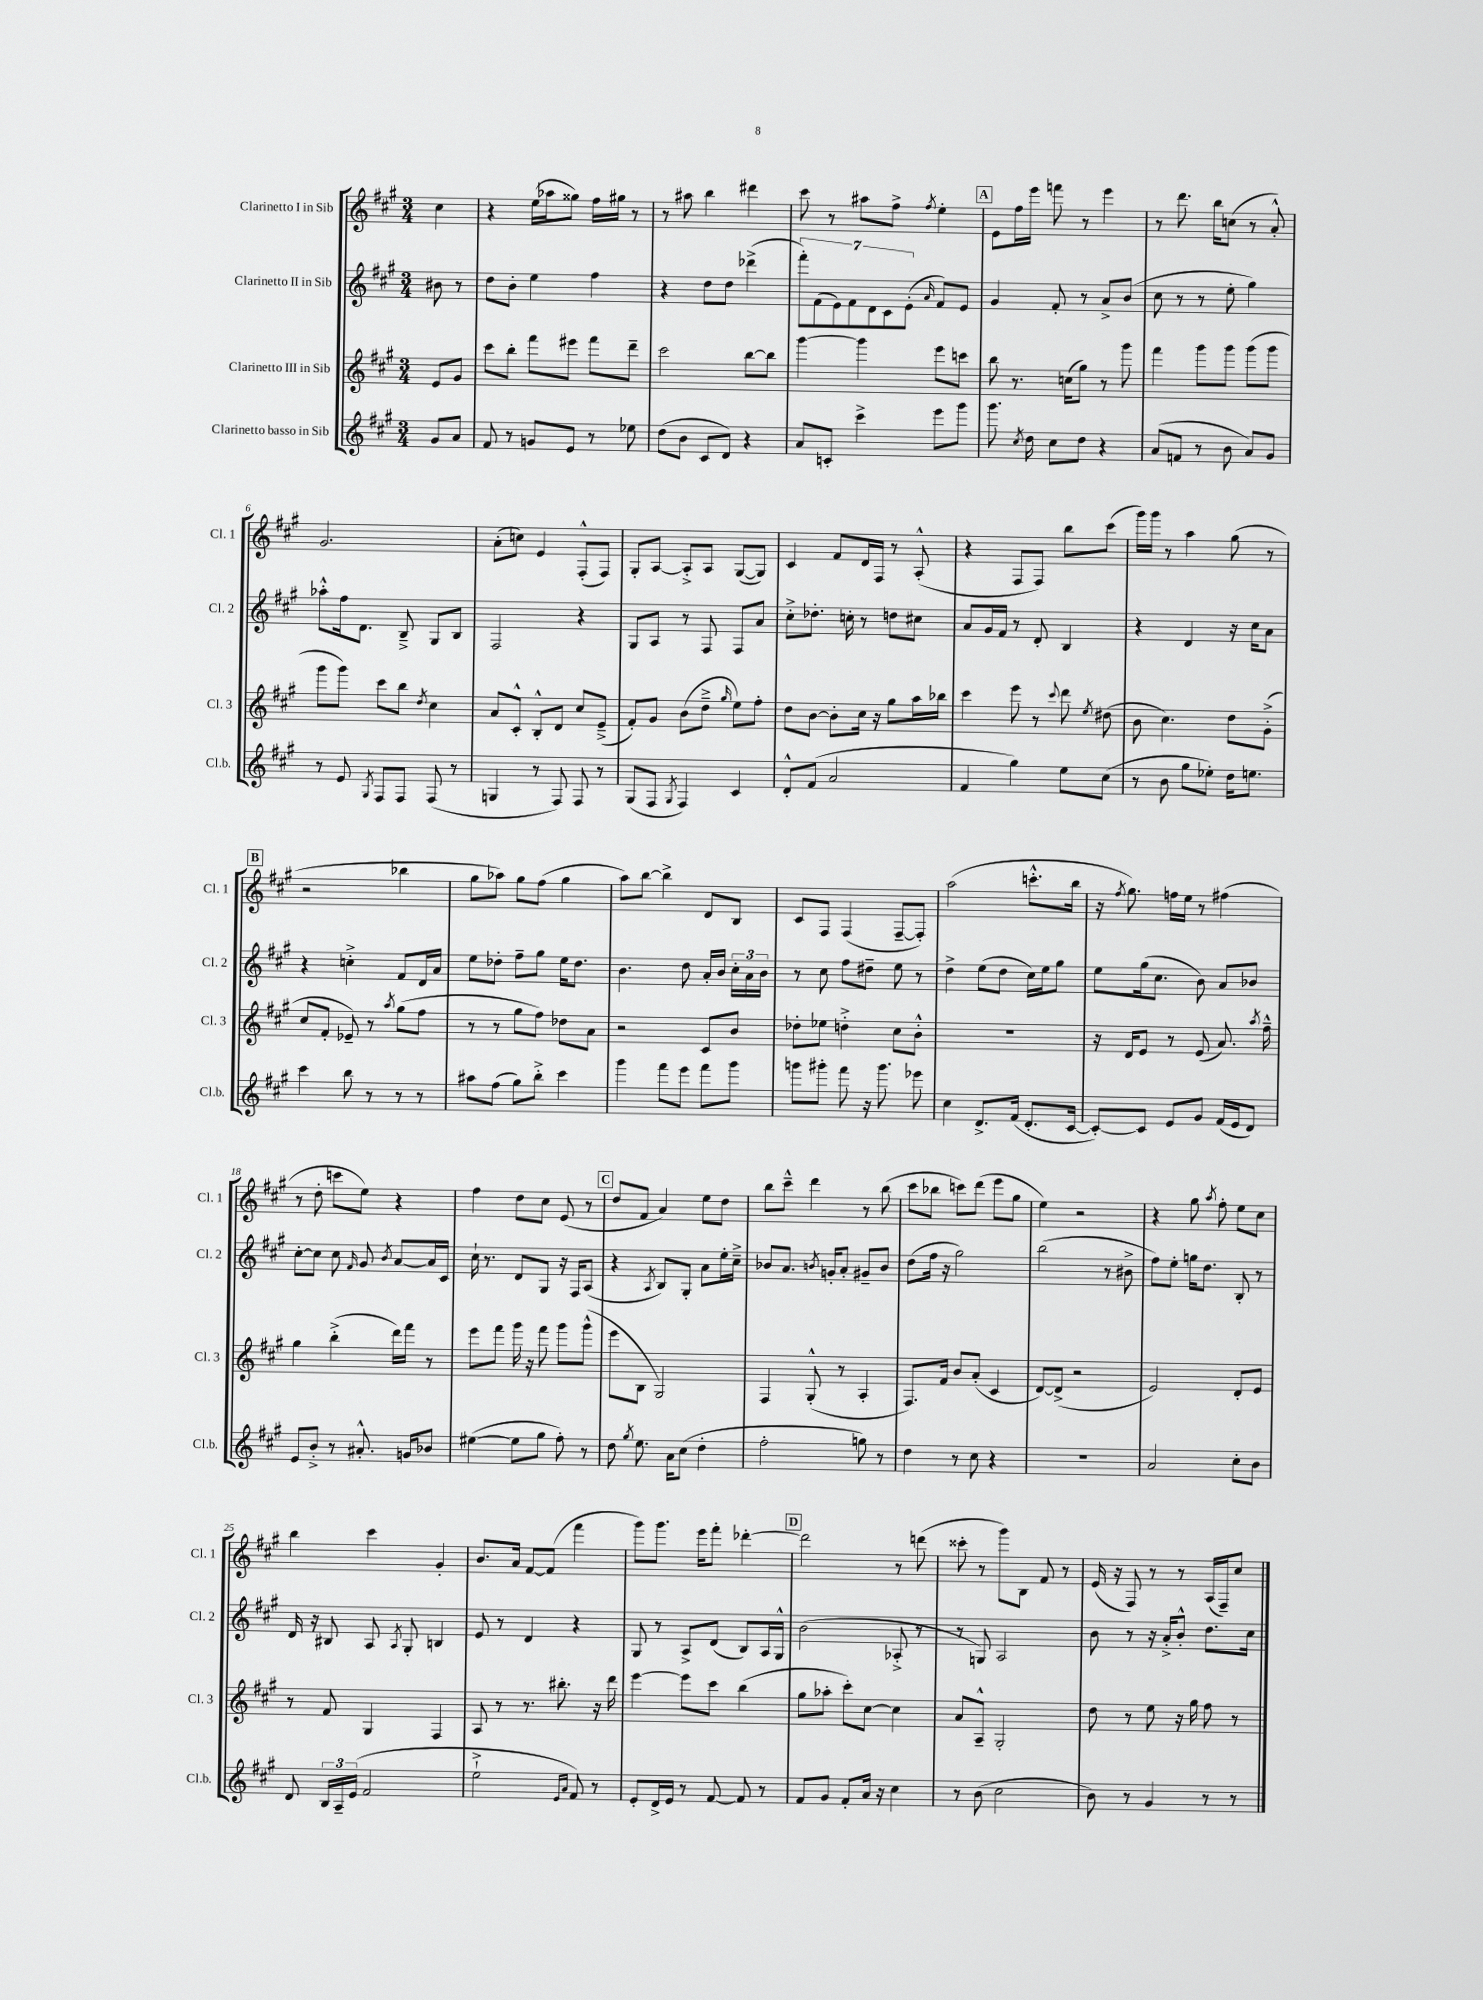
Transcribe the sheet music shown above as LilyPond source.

<<
\new StaffGroup <<
\new Staff = "s0" \with { instrumentName = "Clarinetto I in Sib" shortInstrumentName = "Cl. 1" } {
    \clef treble \key a \major \numericTimeSignature \time 3/4 \partial 4
    \autoBeamOff cis''4 |
    r4 e''16[( aes''16 gisis''8]) fis''16[ gis''16] r8 |
    r8 ais''8 b''4 dis'''4 |
    cis'''8 r8 ais''8[ fis''8]-> \acciaccatura { fis''8 } e''4-. |
    \mark \markup { \box "A" } e'8[ fis''16 e'''16] f'''8 r8 e'''4 |
    r8 d'''8. b''16[ c''8]( r8 a'8-.-^) |
    gis'2. |
    a'8[-.( c''8]) e'4 fis8[-.-^( fis8]) |
    gis8[-. a8]~ a8[-.-> a8] gis8[~( gis8]) |
    cis'4 fis'8[ d'16 fis16] r8 a8-.-^( |
    r4 fis8[ fis8]) b''8[ cis'''8]( |
    gis'''16[) gis'''16] r8 a''4 gis''8( r8 |
    \mark \markup { \box "B" } r2 bes''4 |
    gis''8[ aes''8]) gis''8[ fis''8]( gis''4 |
    a''8[) b''8]~ b''4-> d'8[ b8] |
    cis'8[ fis8] fis4( fis8[~-- fis8]-.) |
    a''2( c'''8.[-.-^ b''16] |
    r16 \acciaccatura { fis''8 } gis''8.) f''16[ e''16] r8 fis''4( |
    r8 d''8-. c'''8[ e''8]) r4 |
    fis''4 d''8[ cis''8] e'8( r8 |
    \mark \markup { \box "C" } d''8[ fis'8] a'4) e''8[ d''8] |
    b''8[ cis'''8]---^ d'''4 r8 b''8( |
    cis'''8[ bes''8] c'''8[) d'''8]( e'''8[ gis''8] |
    e''4) r2 |
    r4 gis''8 \acciaccatura { a''8 } fis''8-. e''8[ cis''8] |
    b''4 cis'''4 gis'4-. |
    b'8.[ a'16] fis'8[~ fis'8]( fis'''4 |
    gis'''8[) gis'''8.] e'''16[ fis'''8]-. des'''4~-. |
    \mark \markup { \box "D" } des'''2 r8 d'''8( |
    cisis'''8-. r8 gis'''8[) b8] fis'8 r8 |
    e'16( r16 fis8) r8 r8 a16[( fis16--) cis''8] \bar "|." |
}
\new Staff = "s1" \with { instrumentName = "Clarinetto II in Sib" shortInstrumentName = "Cl. 2" } {
    \clef treble \key a \major \numericTimeSignature \time 3/4 \partial 4
    \autoBeamOff bis'8 r8 |
    d''8[ b'8]-. e''4 fis''4 |
    r4 d''8[ d''8] des'''4->( |
    \tuplet 7/4 { fis'''8[-.) fis'8( e'8) fis'8 d'8 cis'8 e'8]-.( } \grace { a'16 } fis'8[) e'8] |
    \mark \markup { \box "A" } gis'4 fis'8-. r8 a'8[-> b'8]( |
    cis''8 r8 r8 e''8-. gis''4) |
    aes''8[-.-^ fis''16 d'8.] b8---> gis8[ b8] |
    fis2 r4 |
    gis8[ a8] r8 fis8 fis8[ a'8] |
    cis''8[-.-> des''8.]-. c''16-. r8 d''8[ cis''8] |
    a'8[ gis'16 fis'16] r8 d'8-. b4 |
    r4 d'4 r16 cis''16[ a'8] |
    \mark \markup { \box "B" } r4 c''4-.-> fis'8[ d'16 a'16] |
    e''8[ des''8]-. fis''8[-- gis''8] e''16[ des''8.] |
    b'4. d''8 a'16[-. b'16] \tuplet 3/2 { cis''16[-. a'16 b'16] } |
    r8 cis''8 fis''8[ dis''8]-- e''8 r8 |
    d''4-> e''8[( d''8] cis''16[) e''16 gis''8] |
    e''8[ gis''16( cis''8.] b'8) a'8[ bes'8] |
    cis''8[~-. cis''8] cis''8 \grace { fis'16 } gis'8 \acciaccatura { b'8 } a'8[~ a'16 cis'16] |
    cis''16-! r8. d'8[ gis8] r16 fis16[ a8]( |
    \mark \markup { \box "C" } r4 \acciaccatura { a8 } b8[) gis8]-. a'8[ e''16-. cis''16]---> |
    bes'8[ a'8.] \acciaccatura { b'8 } g'16[-. a'8]-. gis'8[-- b'8] |
    d''8[( fis''16] r16 gis''2) |
    b''2( r8 bis'8-> |
    fis''8[) e''8]-. g''16[ d''8.] b8-. r8 |
    d'16 r16 bis8 a8 \acciaccatura { a8 } gis8-. b4 |
    e'8 r8 d'4 r4 |
    gis8 r8 a8[-> d'8]( b8[) a16 gis16]-^ |
    \mark \markup { \box "D" } b'2( aes8-.-> r8 |
    r8 g8) a2 |
    b'8 r8 r16 a'16[-.-> b'8]-.-^ d''8.[ cis''16] \bar "|." |
}
\new Staff = "s2" \with { instrumentName = "Clarinetto III in Sib" shortInstrumentName = "Cl. 3" } {
    \clef treble \key a \major \numericTimeSignature \time 3/4 \partial 4
    \autoBeamOff e'8[ gis'8] |
    cis'''8[ b''8]-. fis'''8[ eis'''8] fis'''8[ d'''8]-- |
    cis'''2 b''8[~ b''8] |
    gis'''4~ gis'''4 e'''8[ c'''8] |
    \mark \markup { \box "A" } b''8 r8. c''16[( gis''8]) r8 gis'''8 |
    fis'''4 gis'''8[ gis'''8] gis'''8[( gis'''8] |
    gis'''8[ gis'''8]) cis'''8[ b''8] \acciaccatura { d''8 } cis''4 |
    a'8[ cis'8]-.-^ b8[-.-^ d'8] cis''8[ e'8]--->( |
    fis'8[-.) gis'8] b'8[( d''8]---> \grace { gis''16 } e''8[) fis''8]-. |
    d''8[ b'8]~ b'8[-. cis''16] r16 gis''8[ a''16 bes''16] |
    cis'''4 e'''8 r8 \appoggiatura { cis'''8 } d'''8 \acciaccatura { e''8 } dis''8( |
    b'8 cis''4.) d''8[ gis'8]-.->( |
    \mark \markup { \box "B" } cis''8[ fis'8]-. ees'8--) r8 \acciaccatura { a''8 } gis''8[( fis''8] |
    r8 r8 gis''8[ fis''8]) des''8[ a'8] |
    r2 cis'8[ b'8] |
    des''8[-. ees''8] d''4-.-> cis''8[ b'8]-.-^ |
    R2. |
    r16 d'16[ e'8] r8 e'8( a'8.) \acciaccatura { a''8 } fis''16---^ |
    gis''4 b''4-.->( d'''16[) fis'''16] r8 |
    e'''8[ fis'''8] gis'''16 r16 fis'''8 gis'''8[ gis'''8]-^( |
    \mark \markup { \box "C" } e'''8[ b8] gis2) |
    fis4 gis8-.-^( r8 a4-. |
    fis8.[) fis'16] b'8[ a'8]-.( cis'4 |
    d'8[~) d'8]->( r2 |
    e'2) d'8[-. e'8] |
    r8 fis'8 gis4 fis4 |
    a8 r8 r8. bis''8.-. r16 d'''16 |
    e'''4~ e'''8[ cis'''8] b''4( |
    \mark \markup { \box "D" } gis''8[ aes''8]-. cis'''8[-.) cis''8]~ cis''4 |
    a'8[ a8]---^ gis2-. |
    d''8 r8 e''8 r16 gis''16 fis''8 r8 \bar "|." |
}
\new Staff = "s3" \with { instrumentName = "Clarinetto basso in Sib" shortInstrumentName = "Cl.b." } {
    \clef treble \key a \major \numericTimeSignature \time 3/4 \partial 4
    \autoBeamOff gis'8[ a'8] |
    fis'8 r8 g'8[ e'8] r8 ees''8 |
    d''8[( b'8] cis'8[ d'8]) r4 |
    a'8[ c'8]-. cis'''4-> e'''8[ gis'''8] |
    \mark \markup { \box "A" } gis'''8. \acciaccatura { cis''8 } d''16 cis''8[ d''8] r4 |
    a'8[( f'8] r8 b'8 a'8[) gis'8] |
    r8 e'8 \acciaccatura { gis8 } fis8[ fis8] fis8( r8 |
    g4 r8 fis8) fis8 r8 |
    gis8[( fis8] \acciaccatura { gis8 } fis4) cis'4 |
    d'8[-.-^ fis'8]( a'2 |
    fis'4 gis''4) e''8[ cis''8]( |
    r8 b'8 gis''8[ ees''8]-.) d''16[ e''8.] |
    \mark \markup { \box "B" } cis'''4 b''8 r8 r8 r8 |
    ais''8[ fis''8]( gis''8[) b''8]-.-> cis'''4 |
    gis'''4 fis'''8[ e'''8] fis'''8[ gis'''8] |
    g'''8[ gis'''8]-. fis'''8 r16 gis'''8. ees'''8 |
    cis''4 d'8.[-> fis'16]( d'8.[-. cis'16]~ |
    cis'8[~-.) cis'8] e'8[ gis'8] fis'16[( e'16 d'8]) |
    e'8[ b'8]-.-> r8 ais'8.-.-^ g'16[ bes'8] |
    eis''4~( eis''8[ gis''8] fis''8-.) r8 |
    \mark \markup { \box "C" } d''8 \acciaccatura { gis''8 } e''8. a'16[ cis''8]( d''4-. |
    fis''2-. g''8) r8 |
    d''4 r8 cis''8 r4 |
    R2. |
    a'2 cis''8[-. b'8] |
    d'8 \tuplet 3/2 { b16[ a16-- e'16]( } fis'2 |
    e''2-!-> \grace { e'16[ a'16] } fis'8) r8 |
    e'8[-. d'16-> e'16] r8 fis'8~ fis'8 r8 |
    \mark \markup { \box "D" } fis'8[ gis'8] fis'8[-. a'16] r16 cis''4 |
    r8 b'8( cis''2 |
    b'8) r8 gis'4 r8 r8 \bar "|." |
}
>>
>>
